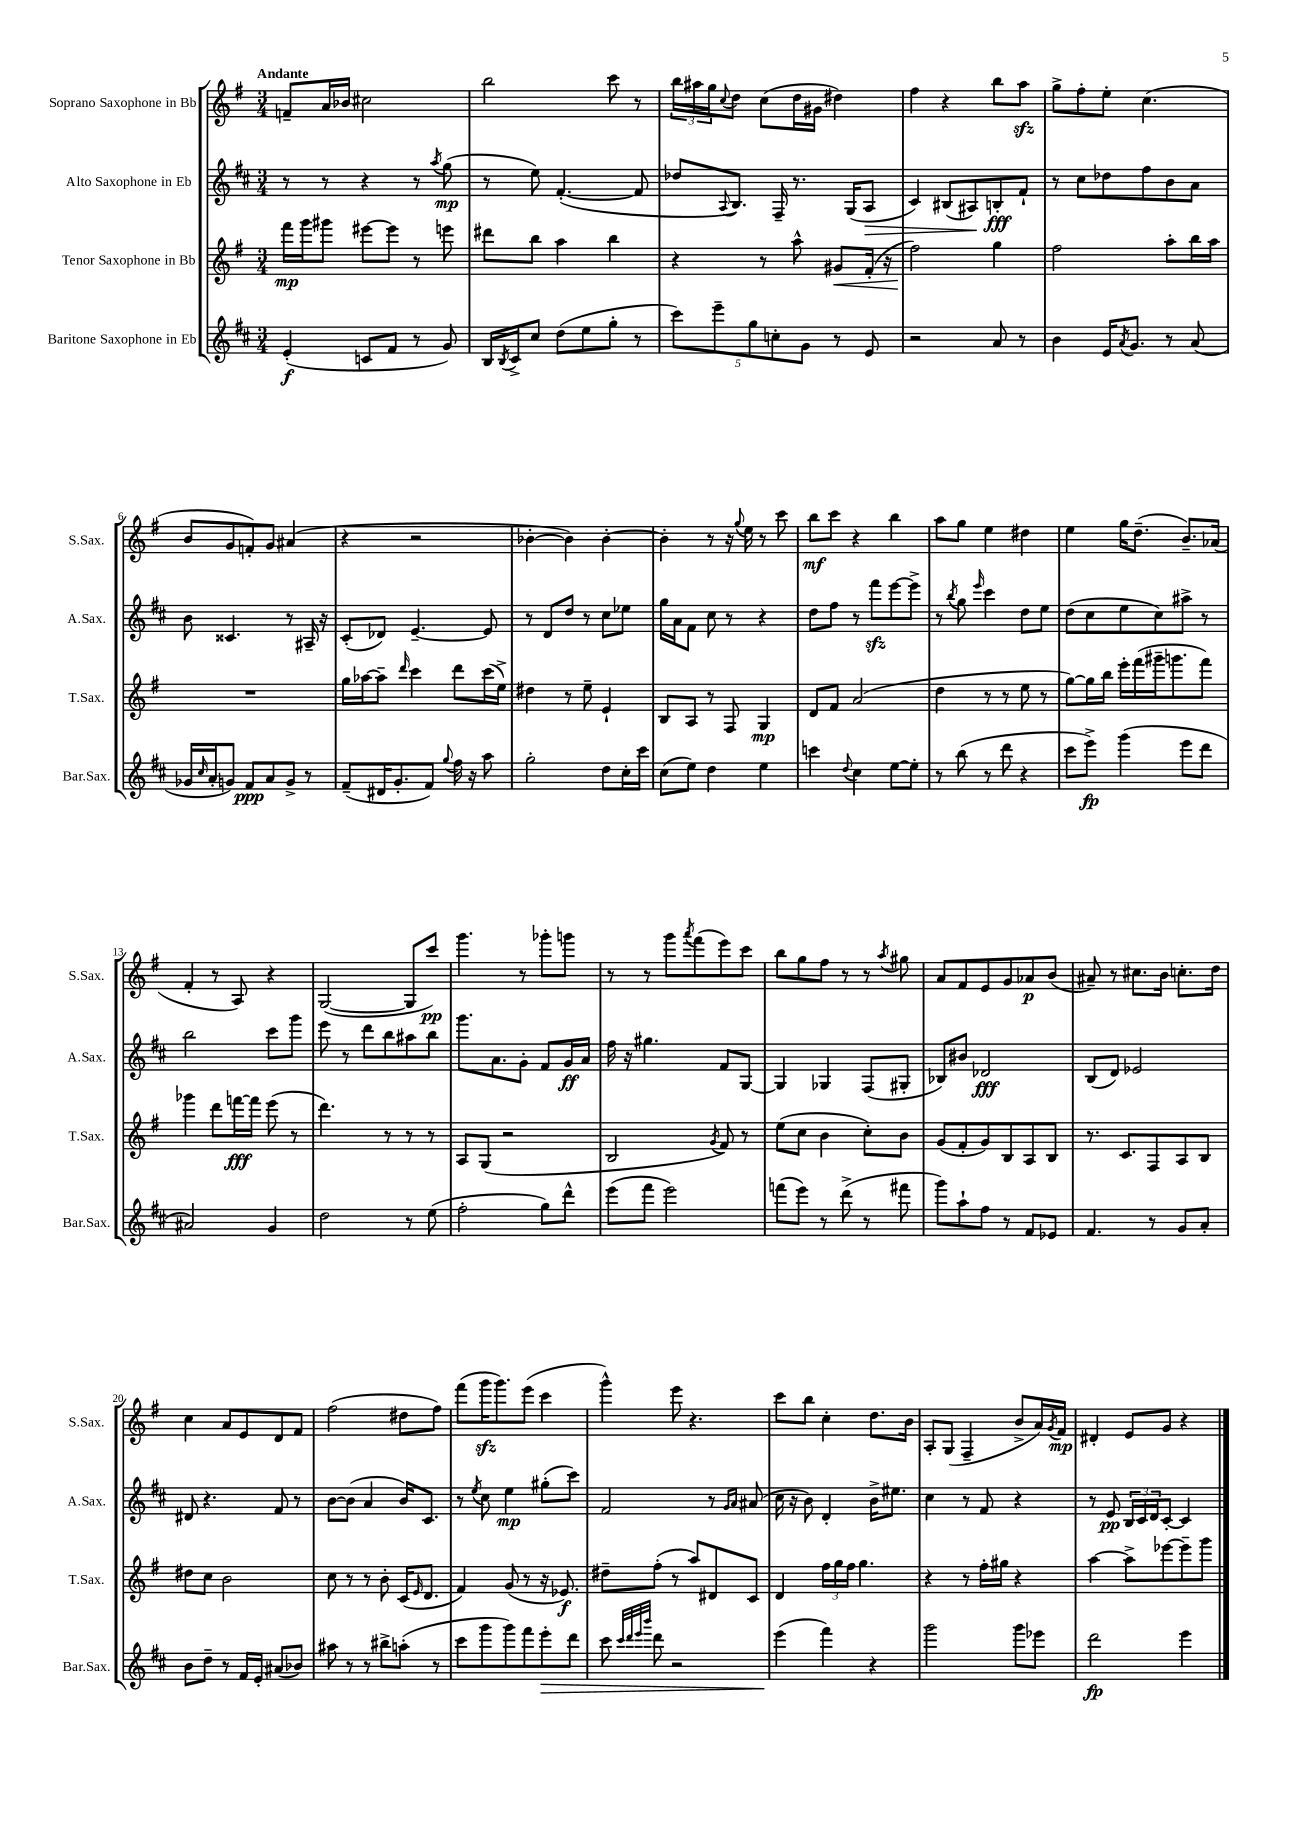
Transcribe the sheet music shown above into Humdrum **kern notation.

**kern	**kern	**kern	**kern
*staff4	*staff3	*staff2	*staff1
*clefG2	*clefG2	*clefG2	*clefG2
*k[f#c#]	*k[f#]	*k[f#c#]	*k[f#]
*M3/4	*M3/4	*M3/4	*M3/4
(4e'	16fff#	8r	8f~
.	16ggg	.	.
.	8ggg#	8r	16a
.	.	.	16b-
8c	[8eee#	4r	2cc#
8f#	8eee#]	.	.
8r	8r	8r	.
.	.	8qaa	.
8g)	8eee	(8gg	.
=	=	=	=
16B	8ddd#	8r	2bb
8qB	.	.	.
16c#^	.	.	.
8cc#	8bb	8ee)	.
(8dd	4aa	([4.f#'	.
8ee	.	.	.
8gg'	4bb	.	8ccc
8r	.	8f#]	8r
=	=	=	=
10ccc#)	4r	8dd-	24bb
.	.	.	24aa#
.	.	.	24gg
10eee~	.	.	.
.	.	8qqA	8qqcc
.	.	8.B)	8dd
10gg	.	.	.
.	8r	.	(8cc
10cc'	.	.	.
.	.	16F#~	.
.	8aa^^	8.r	16dd
10g	.	.	.
.	.	.	16g#
8r	8g#	.	4dd#)
.	.	(16G	.
8e	(16f#'	8A	.
.	16r	.	.
=	=	=	=
2r	2ff#)	4c#)	4ff#
.	.	(8B#	4r
.	.	8A#)	.
8a	4gg	8B'	8bb
8r	.	8f#`	8aa
=	=	=	=
4b	2ff#	8r	8gg^
.	.	8cc#	8ff#'
16e	.	8dd-	8ee'
8qa	.	.	.
8.g	.	.	.
.	.	8ff#	(4.cc
8r	8aa'	8b	.
(8a	16bb	8a	.
.	16aa	.	.
=	=	=	=
16g-	2.r	8b	8b
16qqcc#	.	.	.
16a'	.	.	.
8g)	.	4.c##	8g
8f#	.	.	8f')
8a	.	.	8g
8g^	.	8r	(4a#
8r	.	16A#~	.
.	.	16r	.
=	=	=	=
(8f#~	16gg	(8c#'	4r
.	[16aa-	.	.
16d#	8aa-~]	8d-)	.
8.g'	.	.	.
.	16qqddd	.	.
.	4ccc	[4.e~	2r
8f#)	.	.	.
8qqgg	.	.	.
16ff#	8ddd	.	.
16r	.	.	.
8aa	(16ccc	8e]	.
.	16ee^)	.	.
=	=	=	=
2gg'	4dd#	8r	[4b-'
.	.	8d	.
.	8r	8dd	4b-])
.	8ee~	8r	.
8dd	4e`	8cc#	[4b-'
16cc#'	.	8ee-	.
16ccc#	.	.	.
=	=	=	=
(8cc#	8B	16gg	4b-']
.	.	16a	.
8ee)	8A	8f#	.
4dd	8r	8cc#	8r
.	8F#	8r	16r
.	.	.	8qqgg
.	.	.	16ee
4ee	4G	4r	8r
.	.	.	8ccc
=	=	=	=
4ccc	8d	8dd	8bb
.	8f#	8ff#	8ccc
8qqdd	.	.	.
4cc#	(2a	8r	4r
.	.	8fff#	.
[8ee	.	[8eee	4bb
8ee']	.	8eee^]	.
=	=	=	=
8r	4dd	8r	8aa
.	.	8qbb	.
(8bb	.	8gg	8gg
.	.	16qqeee	.
8r	8r	4ccc#	4ee
8ddd	8r	.	.
4r	8ee	8dd	4dd#
.	8r	8ee	.
=	=	=	=
8ccc#	[8gg)	(8dd	4ee
8eee^)	16gg]	8cc#	.
.	16bb	.	.
(4ggg	16eee'	8ee	16gg
.	(16fff#	.	(8.dd~
.	16ggg#~	8cc#)	.
.	8.ggg	.	.
8eee	.	8aa#^	8.b~)
8ddd	8fff#)	8r	.
.	.	.	(16a-
=	=	=	=
2a#)	4ggg-	2bb	4f#'
.	8ddd	.	8r
.	[16fff	.	8A)
.	16fff]	.	.
4g	(8eee	8ccc#	4r
.	8r	8ggg	.
=	=	=	=
2dd	4.ddd)	8eee	([2G
.	.	8r	.
.	.	8ddd	.
.	8r	8bb	.
8r	8r	8aa#	8G]
(8ee	8r	8bb	8ccc)
=	=	=	=
2ff#'	8A	8.ggg	4.ggg
.	(8G	.	.
.	.	8.a	.
.	2r	.	.
.	.	8g'	8r
8gg)	.	8f#	8ggg-'
8ddd^^	.	16g	8ggg
.	.	16a	.
=	=	=	=
(8eee	2B	16ff#	8r
.	.	16r	.
8fff#	.	4.gg#	8r
2eee)	.	.	8ggg
.	.	.	8qaaa
.	.	.	(8fff#
.	8qg	.	.
.	8f#)	8f#	8eee)
.	8r	[8G	8ccc
=	=	=	=
(8fff	(8ee	4G]	8bb
8eee)	8cc	.	8gg
8r	4b	4G-	8ff#
(8ddd^	.	.	8r
8r	8cc')	(8F#	8r
.	.	.	8qaa
8fff#	8b	8G#'	8gg#
=	=	=	=
8ggg)	(8g	8B-)	8a
8aa`	8f#'	8b#	8f#
8ff#	8g)	2d-	8e
8r	8B	.	8g
8f#	8A	.	8a-
8e-	8B	.	(8b
=	=	=	=
4.f#	8.r	(8B	8a#~)
.	.	8d)	8r
.	8.c	.	.
.	.	2e-	8.cc#
8r	8F#	.	.
.	.	.	16b
8g	8A	.	8.cc'
8a'	8B	.	.
.	.	.	16dd
=	=	=	=
8b	8dd#	8d#	4cc
8dd~	8cc	4.r	.
8r	2b	.	8a
16f#	.	.	8e
16e'	.	.	.
(8a#	.	8f#	8d
8b-)	.	8r	8f#
=	=	=	=
8aa#	8cc	[8b	(2ff#
8r	8r	(8b]	.
8r	8r	4a	.
8bb#^	8b'	.	.
(8aa'	(16c	16b)	8dd#
.	16qqe	.	.
.	8.d	8.c#	.
8r	.	.	8ff#)
=	=	=	=
8ccc#	4f#)	8r	(8fff#
.	.	8qee	.
8ggg	.	8cc#	16ggg
.	.	.	8.ggg)
8ggg)	(8g	4ee	.
8fff#	8r	.	(8eee
8eee'	16r	(8gg#'	4ccc
.	8.e-)	.	.
8ddd	.	8ccc#)	.
=	=	=	=
8ccc#	8dd#~	2f#	4ggg^^)
32qqccc#	.	.	.
32qqddd	.	.	.
32qqeee	.	.	.
32qqbbb	.	.	.
8ddd	(8ff#'	.	.
2r	8r	.	8eee
.	8aa)	.	4.r
.	8d#	8r	.
.	.	16qqg	.
.	.	16qqa	.
.	8c	(8a#	.
=	=	=	=
(4eee	4d	16cc#	8ccc
.	.	16r	.
.	.	8b)	8bb
4fff#)	24ff#	4d'	4cc'
.	24gg	.	.
.	24ff#	.	.
.	4.gg	.	.
4r	.	16b^	8.dd
.	.	8.ee#	.
.	.	.	16b
=	=	=	=
2ggg	4r	4cc#	8A'
.	.	.	(8G
.	8r	8r	4F#~
.	16ff#'	8f#	.
.	16gg#	.	.
8ggg	4r	4r	8b^
8eee-	.	.	16a)
.	.	.	8qg
.	.	.	16f#
=	=	=	=
2ddd	[4aa	8r	4d#'
.	.	8e	.
.	8aa^]	24B	8e
.	.	24c#	.
.	.	24d	.
.	[8eee-	[8c#'	8g
4eee	8eee-~]	4c#]	4r
.	8ggg	.	.
==	==	==	==
*-	*-	*-	*-
